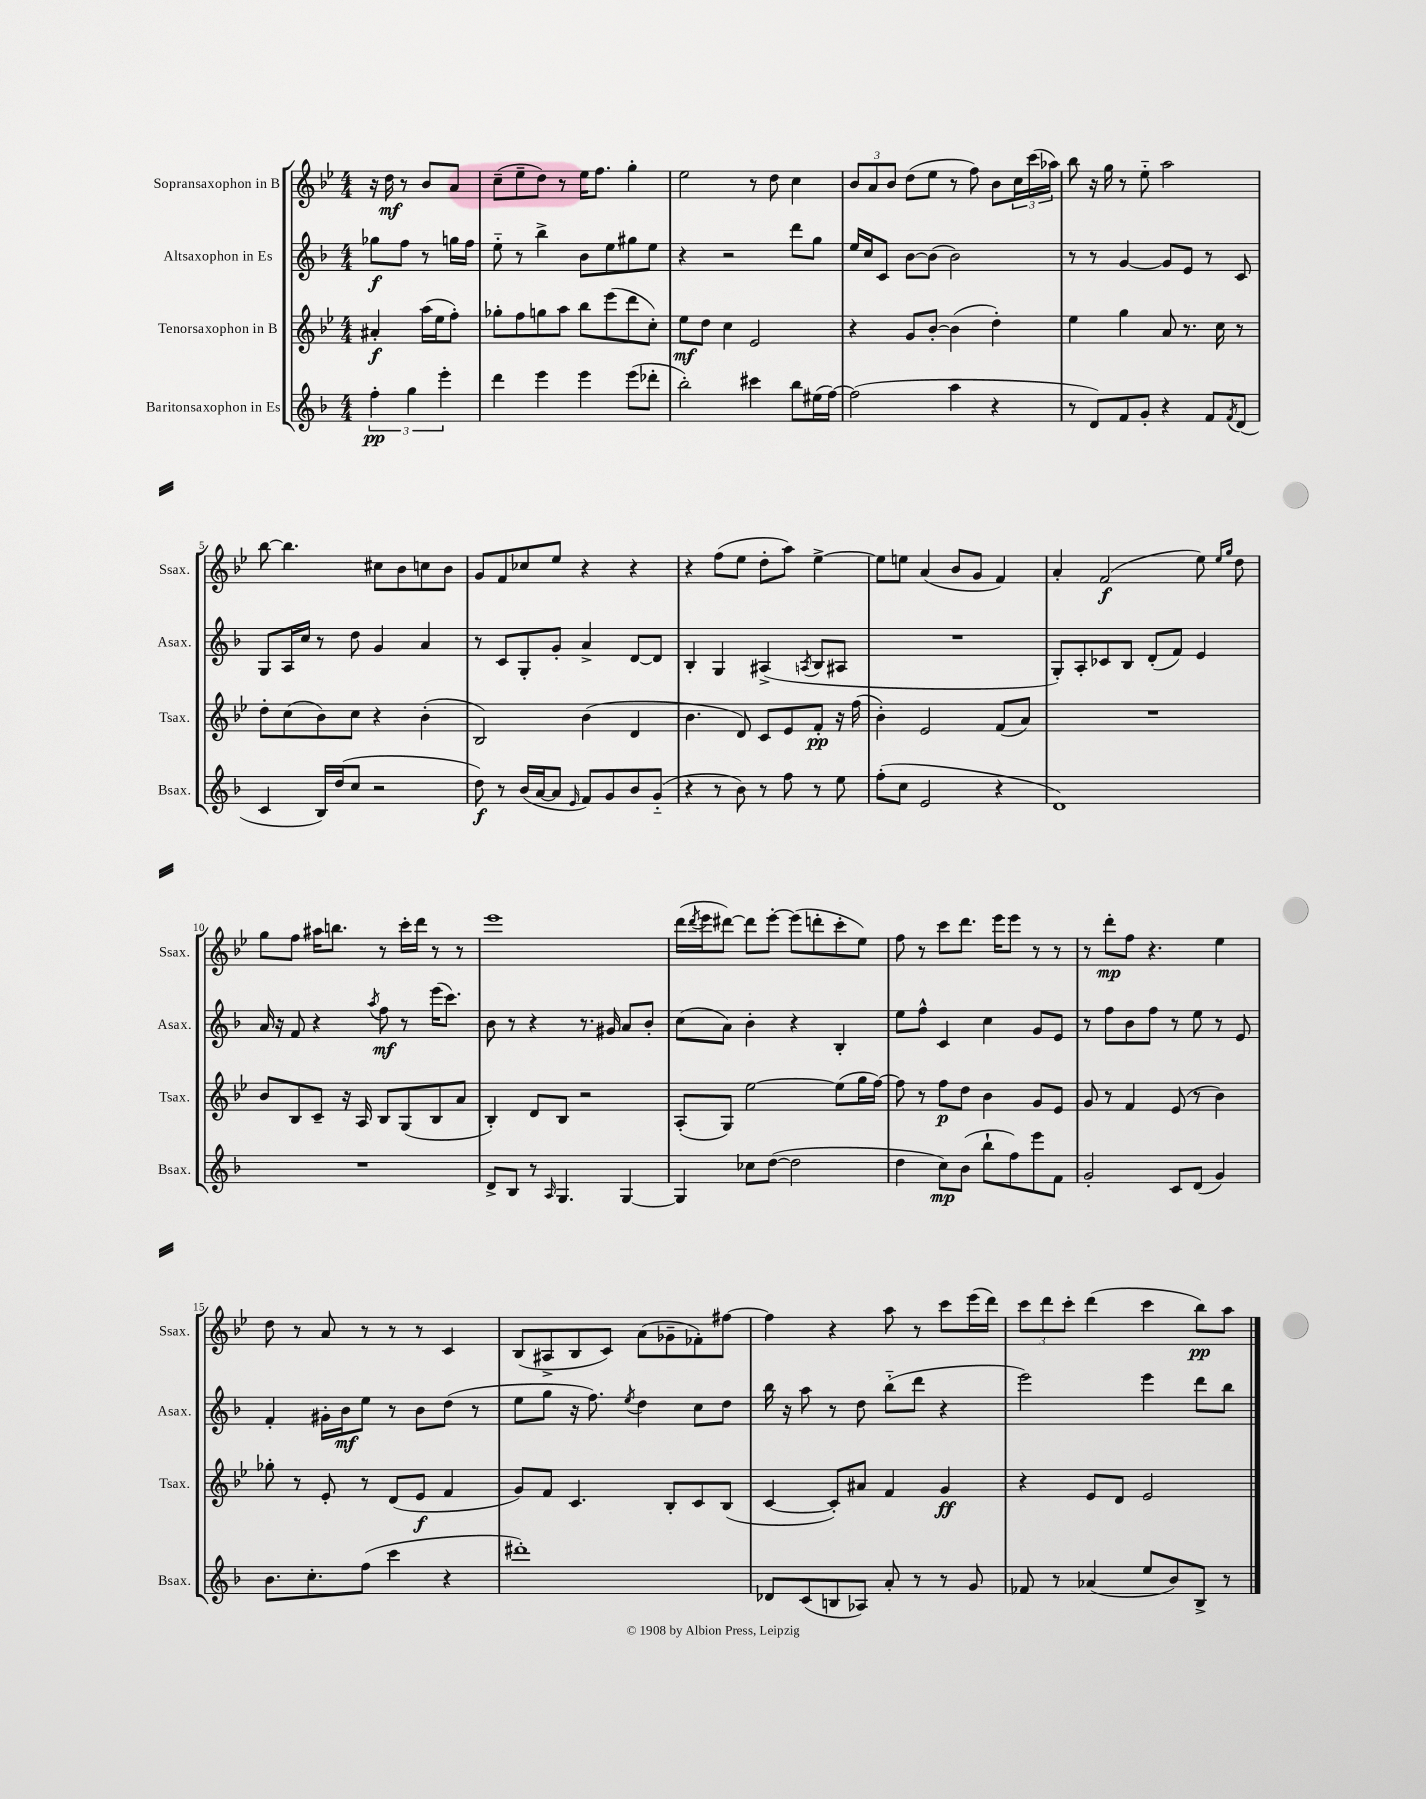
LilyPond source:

<<
\new StaffGroup <<
\new Staff = "s0" \with { instrumentName = "Sopransaxophon in B" shortInstrumentName = "Ssax." } {
    \clef treble \key bes \major \numericTimeSignature \time 4/4 \partial 2
    r16 d''16\mf r8 bes'8 a'8 |
    c''8--( ees''8-- d''8) r8 ees''16 f''8. g''4-. |
    ees''2 r8 d''8 c''4 |
    \tuplet 3/2 { bes'8 a'8 bes'8 } d''8( ees''8 r8 f''8) bes'8 \tuplet 3/2 { c''16 c'''16( aes''16) } |
    bes''8 r16 g''16 r8 ees''8-_ a''2 |
    bes''8~ bes''4. cis''8 bes'8 c''8 bes'8 |
    g'8 f'8 ces''8 ees''8 r4 r4 |
    r4 f''8( ees''8 d''8-. a''8) ees''4~-> |
    ees''8 e''8 a'4( bes'8 g'8 f'4) |
    a'4-. f'2\f( ees''8) \grace { ees''16 g''16 } d''8 |
    g''8 f''8 ais''16 b''8. r8 c'''16-. d'''16 r8 r8 |
    ees'''1 |
    d'''16( \acciaccatura { d'''8 } ees'''16 dis'''8~) dis'''8 ees'''8~-. ees'''8( d'''8-. c'''8-. ees''8) |
    f''8 r8 c'''8 d'''8. ees'''16 ees'''8 r8 r8 |
    r8 d'''8-.\mp f''8 r4. ees''4 |
    d''8 r8 a'8 r8 r8 r8 c'4 |
    bes8( ais8-> bes8 c'8) a'8( ges'8-- fes'8-.) fis''8~ |
    fis''4 r4 a''8 r8 c'''8 ees'''16( d'''16) |
    \tuplet 3/2 { c'''8 d'''8 c'''8-. } d'''4( c'''4 bes''8\pp) a''8 \bar "|." |
}
\new Staff = "s1" \with { instrumentName = "Altsaxophon in Es" shortInstrumentName = "Asax." } {
    \clef treble \key f \major \numericTimeSignature \time 4/4 \partial 2
    ges''8\f f''8 r8 g''16 f''16 |
    e''8-_ r8 bes''4-> bes'8 e''8 gis''8 e''8 |
    r4 r2 d'''8 g''8 |
    e''16 c''16 c'8 bes'8~ bes'8( bes'2) |
    r8 r8 g'4~ g'8 e'8 r8 c'8 |
    g8 a16 c''16 r8 d''8 g'4 a'4 |
    r8 c'8 g8-. g'8-. a'4-> d'8~ d'8 |
    bes4-. g4 ais4->( \acciaccatura { a8 } bes8 ais8 |
    R1 |
    g8-.) a8-. ces'8 bes8 d'8-.( f'8) e'4 |
    a'16 r16 f'8 r4 \acciaccatura { a''8 } f''8\mf r8 e'''16( c'''8.) |
    bes'8 r8 r4 r8. gis'16 a'8 bes'8-. |
    c''8( a'8) bes'4-. r4 bes4-. |
    e''8 f''8-^ c'4 c''4 g'8 e'8 |
    r8 f''8 bes'8 f''8 r8 e''8 r8 e'8 |
    f'4-. gis'16-. bes'16\mf e''8 r8 bes'8 d''8( r8 |
    e''8 g''8 r16 f''8.) \acciaccatura { e''8 } d''4 c''8 d''8 |
    bes''16 r16 a''8 r8 d''8 bes''8-_( d'''8 r4 |
    e'''2) e'''4 d'''8 bes''8 \bar "|." |
}
\new Staff = "s2" \with { instrumentName = "Tenorsaxophon in B" shortInstrumentName = "Tsax." } {
    \clef treble \key bes \major \numericTimeSignature \time 4/4 \partial 2
    ais'4-.\f a''16( ees''16 f''8-.) |
    ges''8-. f''8 g''8 a''8 bes''8 ees'''8( d'''8 c''8-.) |
    ees''8\mf d''8 c''4 ees'2 |
    r4 g'8 bes'8~-. bes'4( d''4-.) |
    ees''4 g''4 a'8 r8. c''16 r8 |
    d''8-. c''8( bes'8) c''8 r4 bes'4-.( |
    bes2) bes'4( d'4 |
    bes'4. d'8) c'8 ees'8 f'8-.\pp r16 f''16( |
    bes'4-.) ees'2 f'8( a'8) |
    R1 |
    bes'8 bes8 c'8-- r16 a16 bes8 g8( bes8 a'8 |
    bes4-.) d'8 bes8 r2 |
    a8-.( g8) ees''2~ ees''8( g''16 f''16~) |
    f''8 r8 f''8\p d''8 bes'4 g'8 ees'8 |
    g'8 r8 f'4 ees'8( r8 bes'4) |
    ges''8-. r8 ees'8-. r8 d'8( ees'8\f f'4 |
    g'8) f'8 c'4. bes8-. c'8 bes8( |
    c'4~ c'8-.) ais'8 f'4 g'4\ff |
    r4 ees'8 d'8 ees'2 \bar "|." |
}
\new Staff = "s3" \with { instrumentName = "Baritonsaxophon in Es" shortInstrumentName = "Bsax." } {
    \clef treble \key f \major \numericTimeSignature \time 4/4 \partial 2
    \tuplet 3/2 { f''4-.\pp g''4 e'''4-. } |
    d'''4 e'''4 e'''4 e'''8( des'''8-. |
    bes''2-.) cis'''4 bes''8 eis''16( f''16~) |
    f''2( a''4 r4 |
    r8 d'8) f'8 g'8-. r4 f'8 \acciaccatura { f'8 } d'8( |
    c'4 bes16) d''16( c''8 r2 |
    d''8\f) r8 bes'16( a'16~ a'8 \grace { e'16 } f'8) g'8 bes'8 g'8-_( |
    r4 r8 bes'8) r8 f''8 r8 e''8 |
    f''8-.( c''8 e'2 r4 |
    d'1) |
    R1 |
    d'8-> bes8 r8 \grace { a16 } g4. g4~ |
    g4 ces''8 d''8~( d''2 |
    d''4 c''8\mp) bes'8( bes''8-! f''8) e'''8 f'8 |
    g'2-. c'8 d'8( g'4) |
    bes'8. c''8.-. f''8( c'''4 r4 |
    dis'''1-.) |
    des'8 c'8( b8 aes8) a'8-. r8 r8 g'8 |
    fes'8 r8 aes'4( e''8 bes'8) bes8-> r8 \bar "|." |
}
>>
>>
